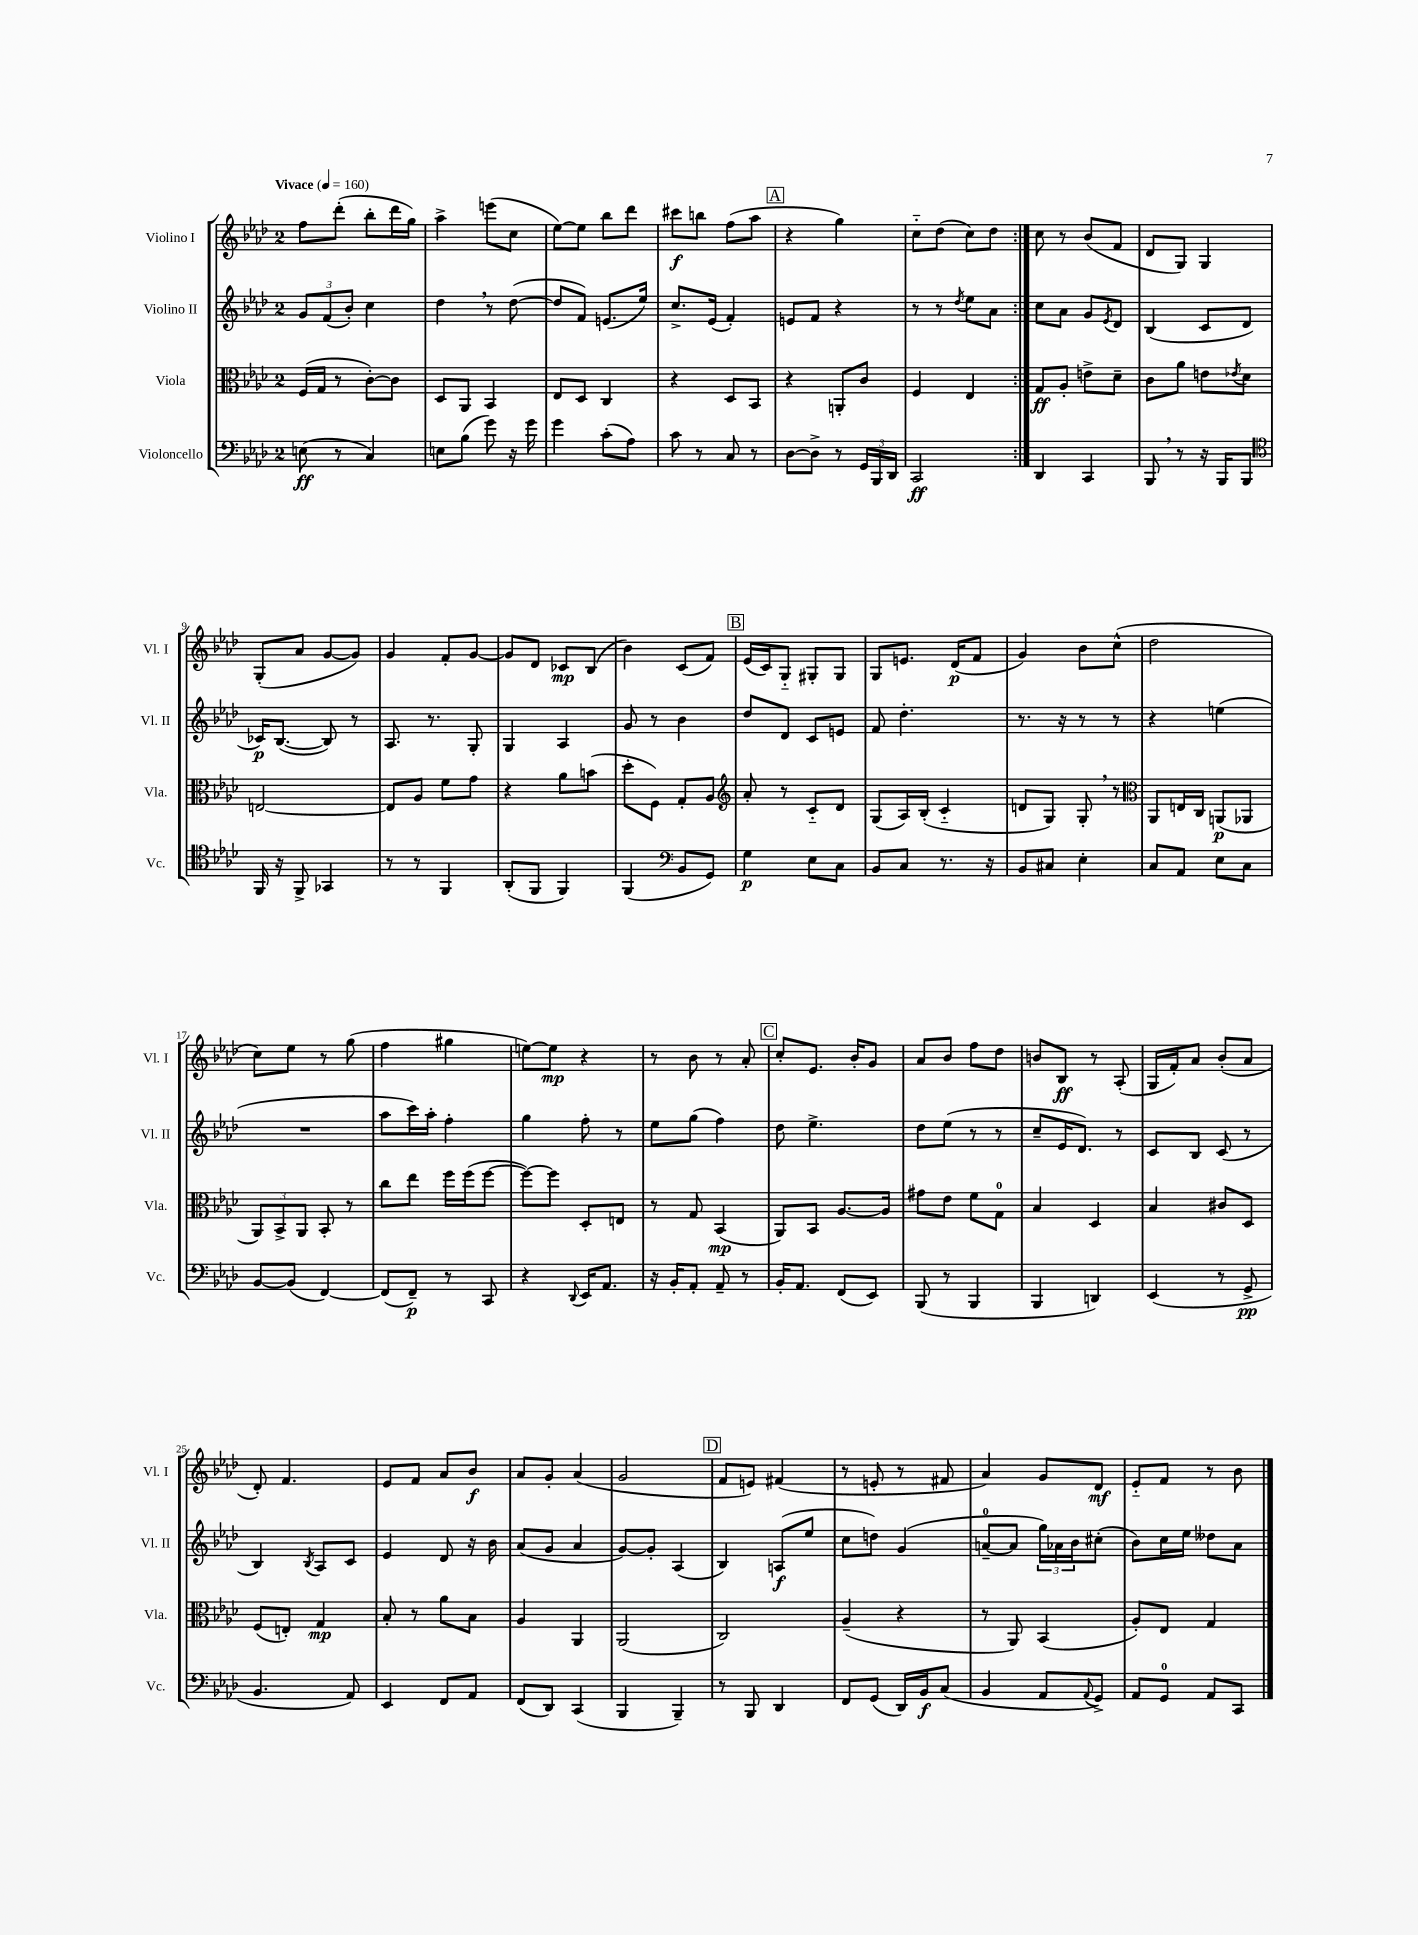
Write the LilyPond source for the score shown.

<<
\new StaffGroup <<
\new Staff = "s0" \with { instrumentName = "Violino I" shortInstrumentName = "Vl. I" } {
    \clef treble \key aes \major \once \override Staff.TimeSignature.style = #'single-digit \time 2/4 \tempo "Vivace" 4 = 160
    \repeat volta 2 { f''8 des'''8-.( bes''8-. des'''16 g''16) |
    aes''4-> e'''8( c''8 |
    ees''8~) ees''8 bes''8 des'''8 |
    cis'''8\f b''8 f''8( aes''8 |
    \mark \markup { \box "A" } r4 g''4) |
    c''8-_ des''8( c''8) des''8 | }
    c''8 r8 bes'8( f'8 |
    des'8 g8) g4 |
    g8-.( aes'8 g'8~ g'8) |
    g'4 f'8-. g'8~ |
    g'8 des'8 ces'8\mp bes8( |
    bes'4) c'8( f'8) |
    \mark \markup { \box "B" } ees'16( c'16) g8-_ gis8-. gis8 |
    g8 e'8. des'16\p( f'8 |
    g'4) bes'8 c''8-^( |
    des''2 |
    c''8) ees''8 r8 g''8( |
    f''4 gis''4 |
    e''8~) e''8\mp r4 |
    r8 bes'8 r8 aes'8-. |
    \mark \markup { \box "C" } c''8-. ees'8. bes'16-. g'8 |
    aes'8 bes'8 f''8 des''8 |
    b'8 bes8\ff r8 aes8-.( |
    g16 f'16-.) aes'8 bes'8-.( aes'8 |
    des'8-.) f'4. |
    ees'8 f'8 aes'8 bes'8\f |
    aes'8 g'8-. aes'4( |
    g'2 |
    \mark \markup { \box "D" } f'8 e'8) fis'4( |
    r8 e'8-. r8 fis'8 |
    aes'4) g'8 des'8\mf |
    ees'8-_ f'8 r8 bes'8 \bar "|." |
}
\new Staff = "s1" \with { instrumentName = "Violino II" shortInstrumentName = "Vl. II" } {
    \clef treble \key aes \major \once \override Staff.TimeSignature.style = #'single-digit \time 2/4
    \repeat volta 2 { \tuplet 3/2 { g'8 f'8( bes'8-.) } c''4 |
    des''4 \breathe r8 des''8~( |
    des''8 f'8) e'8.( ees''16) |
    c''8.-> ees'16( f'4-.) |
    \mark \markup { \box "A" } e'8 f'8 r4 |
    r8 r8 \acciaccatura { des''8 } ees''8 aes'8 | }
    c''8 aes'8 g'8 \acciaccatura { ees'8 } des'8 |
    bes4( c'8 des'8 |
    ces'16\p) bes8.~( bes8) r8 |
    aes8. r8. g8-. |
    g4 aes4 |
    g'8 r8 bes'4 |
    \mark \markup { \box "B" } des''8 des'8 c'8 e'8 |
    f'8 des''4.-. |
    r8. r16 r8 r8 |
    r4 e''4( |
    R2 |
    aes''8 c'''16) aes''16-. f''4-. |
    g''4 f''8-. r8 |
    ees''8 g''8( f''4) |
    \mark \markup { \box "C" } des''8 ees''4.-> |
    des''8 ees''8( r8 r8 |
    c''8-- ees'16 des'8.) r8 |
    c'8 bes8 c'8( r8 |
    bes4) \acciaccatura { bes8 } aes8 c'8 |
    ees'4 des'8 r16 bes'16 |
    aes'8( g'8 aes'4 |
    g'8~) g'8-. aes4( |
    \mark \markup { \box "D" } bes4) a8\f( ees''8 |
    c''8 d''8) g'4( |
    a'8-0~-- a'8 \tuplet 3/2 { g''16) aes'16 bes'16 } cis''8-.( |
    bes'8) c''16 ees''16 deses''8 aes'8 \bar "|." |
}
\new Staff = "s2" \with { instrumentName = "Viola" shortInstrumentName = "Vla." } {
    \clef alto \key aes \major \once \override Staff.TimeSignature.style = #'single-digit \time 2/4
    \repeat volta 2 { f16( g16 r8 c'8~-.) c'8 |
    des8 aes,8 bes,4 |
    ees8 des8 c4 |
    r4 des8 bes,8 |
    \mark \markup { \box "A" } r4 a,8-. c'8 |
    f4 ees4 | }
    g8\ff aes8-. e'8-> des'8-- |
    c'8 aes'8 e'8 \acciaccatura { ees'8 } des'8 |
    e2~ |
    e8 aes8 f'8 g'8 |
    r4 aes'8 b'8( |
    des''8-. f8) g8-. aes8 |
    \mark \markup { \box "B" } \clef treble aes'8-. r8 c'8-_ des'8 |
    g8( aes16) bes16-.( c'4-_ |
    d'8 g8) g8-. \breathe r8 |
    \clef alto aes,8 e16 c16 a,8\p( aes,8 |
    \tuplet 3/2 { aes,8) bes,8-> aes,8 } bes,8-. r8 |
    c''8 ees''8 f''16 f''16( f''8~ |
    f''8~) f''8 des8-. e8 |
    r8 g8 bes,4\mp( |
    \mark \markup { \box "C" } aes,8) bes,8 aes8.~ aes16 |
    gis'8 ees'8 f'8 g8-0 |
    bes4 des4 |
    bes4 cis'8 des8 |
    f8( e8-.) g4\mp |
    bes8-. r8 aes'8 bes8 |
    aes4 aes,4 |
    aes,2( |
    \mark \markup { \box "D" } c2) |
    aes4--( r4 |
    r8 aes,8) bes,4( |
    aes8-.) ees8 g4 \bar "|." |
}
\new Staff = "s3" \with { instrumentName = "Violoncello" shortInstrumentName = "Vc." } {
    \clef bass \key aes \major \once \override Staff.TimeSignature.style = #'single-digit \time 2/4
    \repeat volta 2 { e8\ff( r8 c4) |
    e8 bes8( g'8) r16 g'16 |
    g'4 c'8-.( aes8) |
    c'8 r8 c8 r8 |
    \mark \markup { \box "A" } des8~ des8-> r8 \tuplet 3/2 { g,16 bes,,16 des,16 } |
    c,2\ff | }
    des,4 c,4 |
    bes,,8 \breathe r8 r16 bes,,16 bes,,8 |
    \clef tenor f,16 r16 f,8-> ges,4 |
    r8 r8 f,4 |
    aes,8-.( f,8 f,4) |
    f,4( \clef bass bes,8 g,8) |
    \mark \markup { \box "B" } g4\p ees8 c8 |
    bes,8 c8 r8. r16 |
    bes,8 cis8 ees4-. |
    c8 aes,8 ees8 c8 |
    bes,8~ bes,8( f,4~) |
    f,8( f,8--\p) r8 c,8 |
    r4 \appoggiatura { des,8 } ees,16 aes,8. |
    r16 bes,16-. aes,8-. aes,8-- r8 |
    \mark \markup { \box "C" } bes,16-. aes,8. f,8( ees,8) |
    bes,,8( r8 bes,,4 |
    bes,,4 d,4) |
    ees,4( r8 g,8->\pp |
    bes,4. aes,8) |
    ees,4 f,8 aes,8 |
    f,8( des,8) c,4( |
    bes,,4 bes,,4--) |
    \mark \markup { \box "D" } r8 bes,,8 des,4 |
    f,8 g,8( des,16) bes,16\f c8( |
    bes,4 aes,8 \appoggiatura { aes,8 } g,8->) |
    aes,8 g,8-0 aes,8 c,8 \bar "|." |
}
>>
>>
